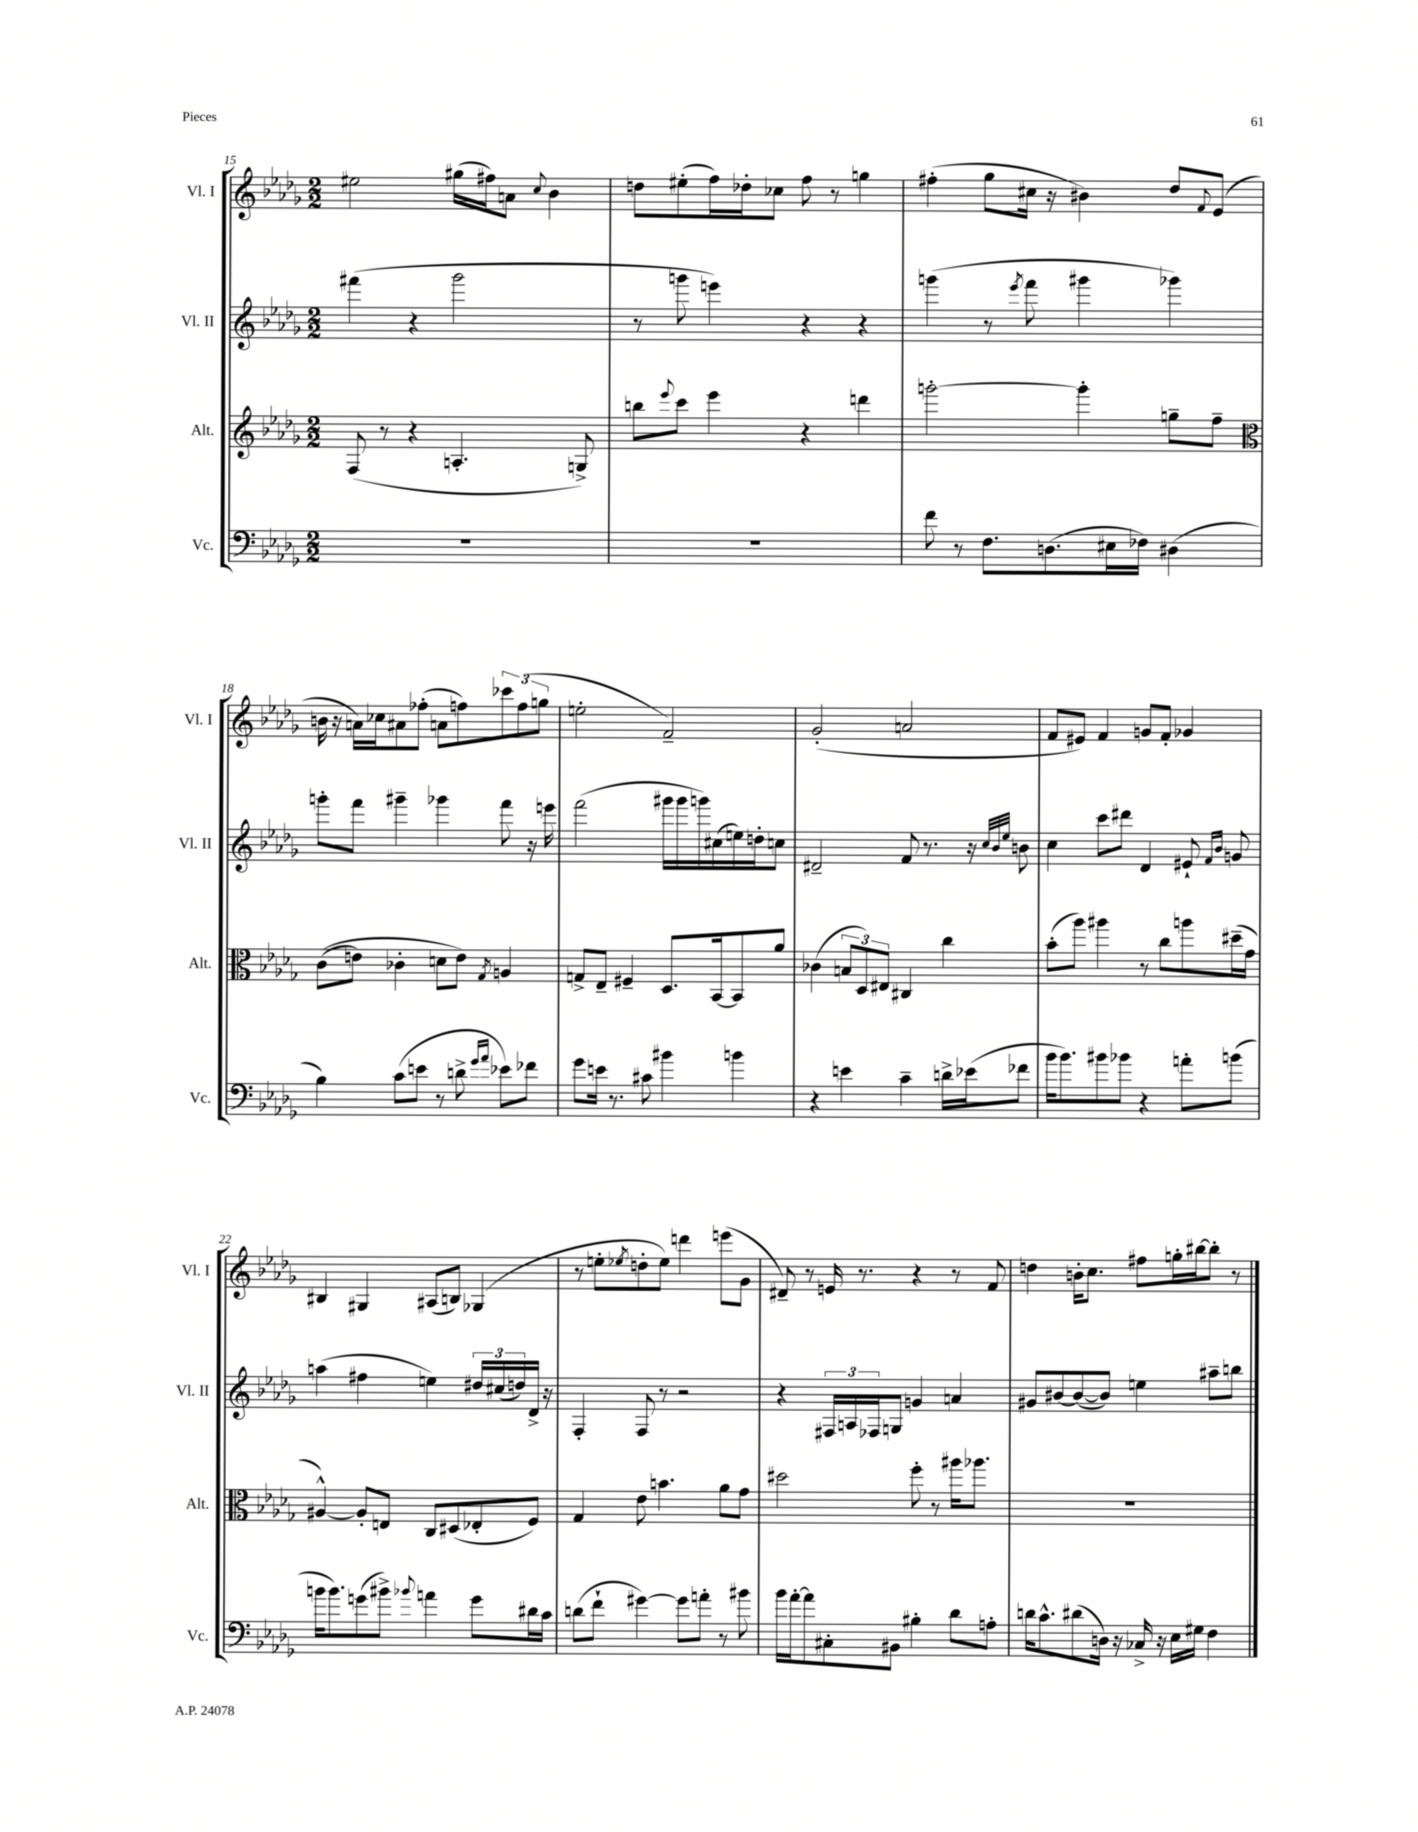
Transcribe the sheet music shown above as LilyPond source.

<<
\new StaffGroup <<
\new Staff = "s0" \with { instrumentName = "Vl. I" shortInstrumentName = "Vl. I" } {
    \clef treble \key des \major \numericTimeSignature \time 2/2
    eis''2 gis''16( fis''16) a'8 \appoggiatura { c''8 } bes'4 |
    d''8 eis''8-.( f''16) des''16-. ces''8 f''8 r8 g''4 |
    fis''4-.( ges''8 cis''16 r16 bis'4) des''8 \appoggiatura { f'8 } ees'8( |
    b'16 r16 a'16) ces''16 ais'8 fes''8-.( a'8 f''8) \tuplet 3/2 { ces'''8 f''8( g''8 } |
    e''2-. f'2--) |
    ges'2-.( a'2 |
    f'8 eis'8) f'4 g'8 f'8-. ges'4 |
    bis4 gis4 ais8( b8) ges4( |
    r8 e''8-. \acciaccatura { ees''8 } d''8-. ees''8) d'''4 e'''8( ges'8 |
    dis'8--) r8 e'16 r8. r4 r8 f'8 |
    d''4 b'16-. c''8. fis''8 g''16-. bis''16~ bis''8-. r8 \bar "|." |
}
\new Staff = "s1" \with { instrumentName = "Vl. II" shortInstrumentName = "Vl. II" } {
    \clef treble \key des \major \numericTimeSignature \time 2/2
    fis'''4( r4 ges'''2 |
    r8 g'''8 e'''4) r4 r4 |
    g'''4( r8 \acciaccatura { ees'''8 } f'''8 gis'''4 ges'''4) |
    g'''8-. f'''8 gis'''4-- ges'''4 f'''8 r16 e'''16 |
    f'''2( gis'''16 gis'''16 g'''16) cis''16( e''16) d''16-. c''8 |
    dis'2-- f'8 r8. r16 \grace { c''32 bes'32 ees''32 } b'8 |
    c''4 c'''8 dis'''8 des'4 eis'8-! \grace { f'16 bes'16 } g'8 |
    a''4( fis''4 e''4) \tuplet 3/2 { dis''16 cis''16( d''16) } des'16-> r16 |
    f4-. f8 r8 r2 |
    r4 \tuplet 3/2 { fis16 a16 fes16 } g8 g'4 a'4 |
    gis'8 bis'8~ bis'8~( bis'8) e''4 ais''8-- b''8 \bar "|." |
}
\new Staff = "s2" \with { instrumentName = "Alt." shortInstrumentName = "Alt." } {
    \clef treble \key des \major \numericTimeSignature \time 2/2
    f8( r8 r4 a4.-. g8->) |
    b''8 \appoggiatura { ees'''8 } c'''8 ees'''4 r4 d'''4 |
    g'''2~-. g'''4-. g''8-- f''8-- |
    \clef alto c'8(\( e'8) ces'4-. d'8 e'8\) \acciaccatura { ges8 } a4 |
    g8-> ees8-- fis4-- des8. bes,16~ bes,8 aes'8 |
    ces'4( \tuplet 3/2 { b8 des8) eis8 } cis4 c''4 |
    bes'8-.( aes''8) ais''4 r8 c''8 a''8 dis''16--( ges'16 |
    ais4~-^) ais8-. e8 c8 dis8( ees8-. f8) |
    ges4 ees'8 b'4. aes'8 ges'8 |
    dis''2 f''8-. r8 ais''16 aes''8. |
    R1 \bar "|." |
}
\new Staff = "s3" \with { instrumentName = "Vc." shortInstrumentName = "Vc." } {
    \clef bass \key des \major \numericTimeSignature \time 2/2
    R1 |
    R1 |
    f'8 r8 f8. d8.( eis16 fes16) dis4( |
    bes4) c'8( e'8 r8 d'8-> \grace { ges'16 aes'16 } ees'8) fes'8 |
    ges'8 e'16 r8. cis'8 bis'4 b'4 |
    r4 e'4 c'4-- d'16-> ees'16( fes'8 |
    bes'16 bes'8.) bis'8 bes'8 r4 a'8-. b'8( |
    b'16 b'8.) g'8( bis'8->) \appoggiatura { bes'8 } a'4 g'8 dis'16 c'16 |
    d'8( f'8-! gis'4~) gis'8 a'8-. r8 bis'8 |
    bes'16 aes'16~-. aes'8 cis8-. bis,8 bis4-. des'8 a8-. |
    d'16 c'8.-^ dis'8( d16) r16 ces16-> r16 ees16 gis16 f4 \bar "|." |
}
>>
>>
\layout { \context { \Score currentBarNumber = #15 } }
